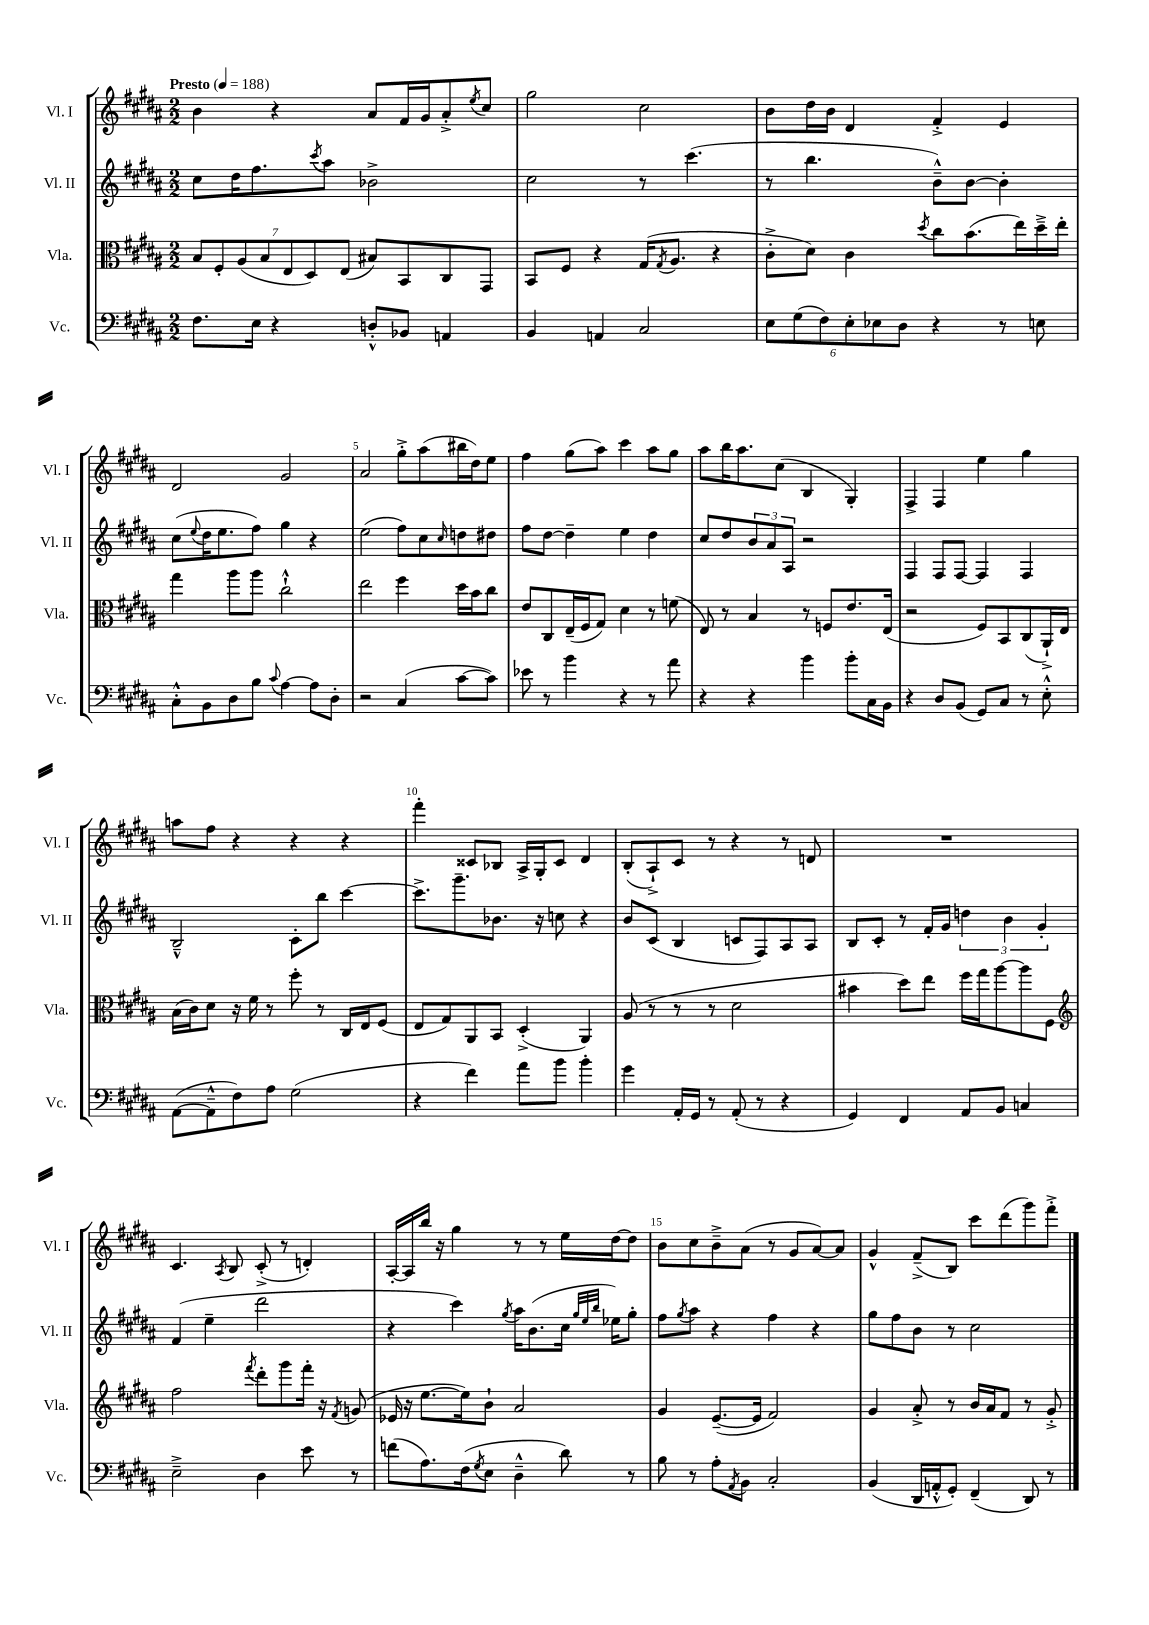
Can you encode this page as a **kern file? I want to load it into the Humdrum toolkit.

**kern	**kern	**kern	**kern
*staff4	*staff3	*staff2	*staff1
*clefF4	*clefC3	*clefG2	*clefG2
*k[f#c#g#d#a#]	*k[f#c#g#d#a#]	*k[f#c#g#d#a#]	*k[f#c#g#d#a#]
*M2/2	*M2/2	*M2/2	*M2/2
*MM188	*MM188	*MM188	*MM188
8.F#	14B	8cc#	4b
.	14F#'	.	.
.	.	16dd#	.
.	(14A#	.	.
16E	.	8.ff#	.
.	14B	.	.
4r	.	.	4r
.	14E	.	.
.	14D#)	.	.
.	.	8qccc#	.
.	.	8aa#	.
.	(14E	.	.
8D'^^	8B#)	2b-^	8a#
8BB-	8BB	.	16f#
.	.	.	16g#
4AA	8C#	.	8a#'^
.	.	.	8qee
.	8GG#	.	8cc#
=	=	=	=
4BB	8BB	2cc#	2gg#
.	8F#	.	.
4AA	4r	.	.
2C#	(16G#	8r	2cc#
.	8qG#	.	.
.	8.A#	.	.
.	.	(4.ccc#	.
.	4r	.	.
=	=	=	=
12E	8c#'^	8r	8b
(12G#	.	.	.
.	8d#)	4.bb	16dd#
12F#)	.	.	.
.	.	.	16b
12E'	4c#	.	4d#
12E-	.	.	.
12D#	.	.	.
.	8qdd#	.	.
4r	8cc#	8b~^^)	4f#'^
.	(8.b	[8b	.
8r	.	4b']	4e
.	16ee)	.	.
8E	16dd#~^	.	.
.	16ee'	.	.
=	=	=	=
8C#'^^	4gg#	(8cc#	2d#
.	.	8qqee	.
8BB	.	16dd#	.
.	.	8.ee	.
8D#	8aa#	.	.
8B	8aa#	8ff#)	.
8qqc#	.	.	.
[4A#	2cc#`^^	4gg#	2g#
8A#]	.	4r	.
8D#'	.	.	.
=	=	=	=
2r	2ee	(2ee	2a#
(4C#	4ff#	8ff#)	8gg#'^
.	.	8cc#	(8aa#
.	.	16qqcc#	.
[8c#	16dd#	8dd	16bb#
.	16b	.	16dd#)
8c#])	8cc#	8dd#	8ee
=	=	=	=
8e-	8e	8ff#	4ff#
8r	8C#	[8dd#	.
4b	(16E~	4dd#~]	(8gg#
.	16F#	.	.
.	8G#)	.	8aa#)
4r	4d#	4ee	4ccc#
8r	8r	4dd#	8aa#
8a#	(8f	.	8gg#
=	=	=	=
4r	8E)	8cc#	8aa#
.	8r	8dd#	16bb
.	.	.	8.aa#
4r	4B	12b	.
.	.	12a#	.
.	.	.	(8cc#
.	.	12A#	.
4b	8r	2r	4B
.	8F	.	.
8b'	8.e	.	4G#')
16C#	.	.	.
16BB	(16E	.	.
=	=	=	=
4r	2r	4F#	4F#^
8D#	.	8F#	4F#
(8BB	.	[8F#	.
8GG#)	8F#)	4F#]	4ee
8C#	8BB	.	.
8r	(8C#	4F#	4gg#
8E'^^	16AA#`^)	.	.
.	16E	.	.
=	=	=	=
([8AA#	(16B	2B~^^	8aa
.	16c#)	.	.
8AA#~^^]	8d#	.	8ff#
8F#)	16r	.	4r
.	16f#	.	.
8A#	8r	.	.
(2G#	8ff#'	8c#'	4r
.	8r	8bb	.
.	16C#	[4ccc#	4r
.	16E	.	.
.	(8F#	.	.
=	=	=	=
4r	8E	8.ccc#^]	4fff#'
.	8G#)	.	.
.	.	8.ggg#~	.
4f#)	8AA#	.	8c##
.	8BB	8.b-	8B-
8a#	(4D#'^	.	16A#^
.	.	16r	16G#'
8b	.	8cc	8c##
4b'	4AA#)	4r	4d#
=	=	=	=
4g#	(8A#	8b	(8B'
.	8r	(8c#	8A#`^)
16AA#'	8r	4B	8c#
16GG#	.	.	.
8r	8r	.	8r
(8AA#'	2d#	8c	4r
8r	.	8F#)	.
4r	.	8A#	8r
.	.	8A#	8d
=	=	=	=
4GG#)	4b#	8B	1r
.	.	8c#'	.
4FF#	8dd#)	8r	.
.	8ee	16f#'	.
.	.	16g#	.
8AA#	16ff#	6dd	.
.	16gg#	.	.
8BB	[8aa#	.	.
.	.	6b	.
4C	8aa#]	.	.
.	.	6g#'	.
.	8F#	.	.
=	=	=	=
*	*clefG2	*	*
2E~^	2ff#	(4f#	4.c#
.	.	4ee~	.
.	.	.	8qA#
.	.	.	8B
.	8qfff#	.	.
4D#	8ddd#'	2ddd#	(8c#'^
.	8ggg#	.	8r
8e	16fff#'	.	4d')
.	16r	.	.
.	8qf#	.	.
8r	(8g	.	.
=	=	=	=
(8f	16e-	4r	[16A#'
.	16r	.	16A#]
8.A#)	[8.ee	.	16bb
.	.	.	16r
.	.	4ccc#)	4gg#
(16F#	16ee])	.	.
8qG#	.	.	.
8E	8b`	.	.
.	.	8qgg#	.
4D#~^^	2a#	16aa#	8r
.	.	(8.b	.
.	.	.	8r
8d#)	.	16cc#	16ee
.	.	32qqgg#	.
.	.	32qqee	.
.	.	32qqbb	.
.	.	16ee-)	[16dd#
8r	.	8gg#'	8dd#]
=	=	=	=
8B	4g#	8ff#	8b
.	.	8qgg#	.
8r	.	8aa#	8cc#
8A#'	([8.e~	4r	8b~^
8qAA#	.	.	.
8BB	.	.	(8a#
.	16e]	.	.
2C#'	2f#)	4ff#	8r
.	.	.	8g#
.	.	4r	[8a#)
.	.	.	8a#]
=	=	=	=
(4BB	4g#	8gg#	4g#^^
.	.	8ff#	.
16DD#	8a#'^	8b	(8f#~^
16AA'^^	.	.	.
8GG#')	8r	8r	8B)
(4FF#~	16b	2cc#	8ccc#
.	16a#	.	.
.	8f#	.	(8ddd#
8DD#)	8r	.	8ggg#)
8r	8g#'^	.	8fff#'^
==	==	==	==
*-	*-	*-	*-
